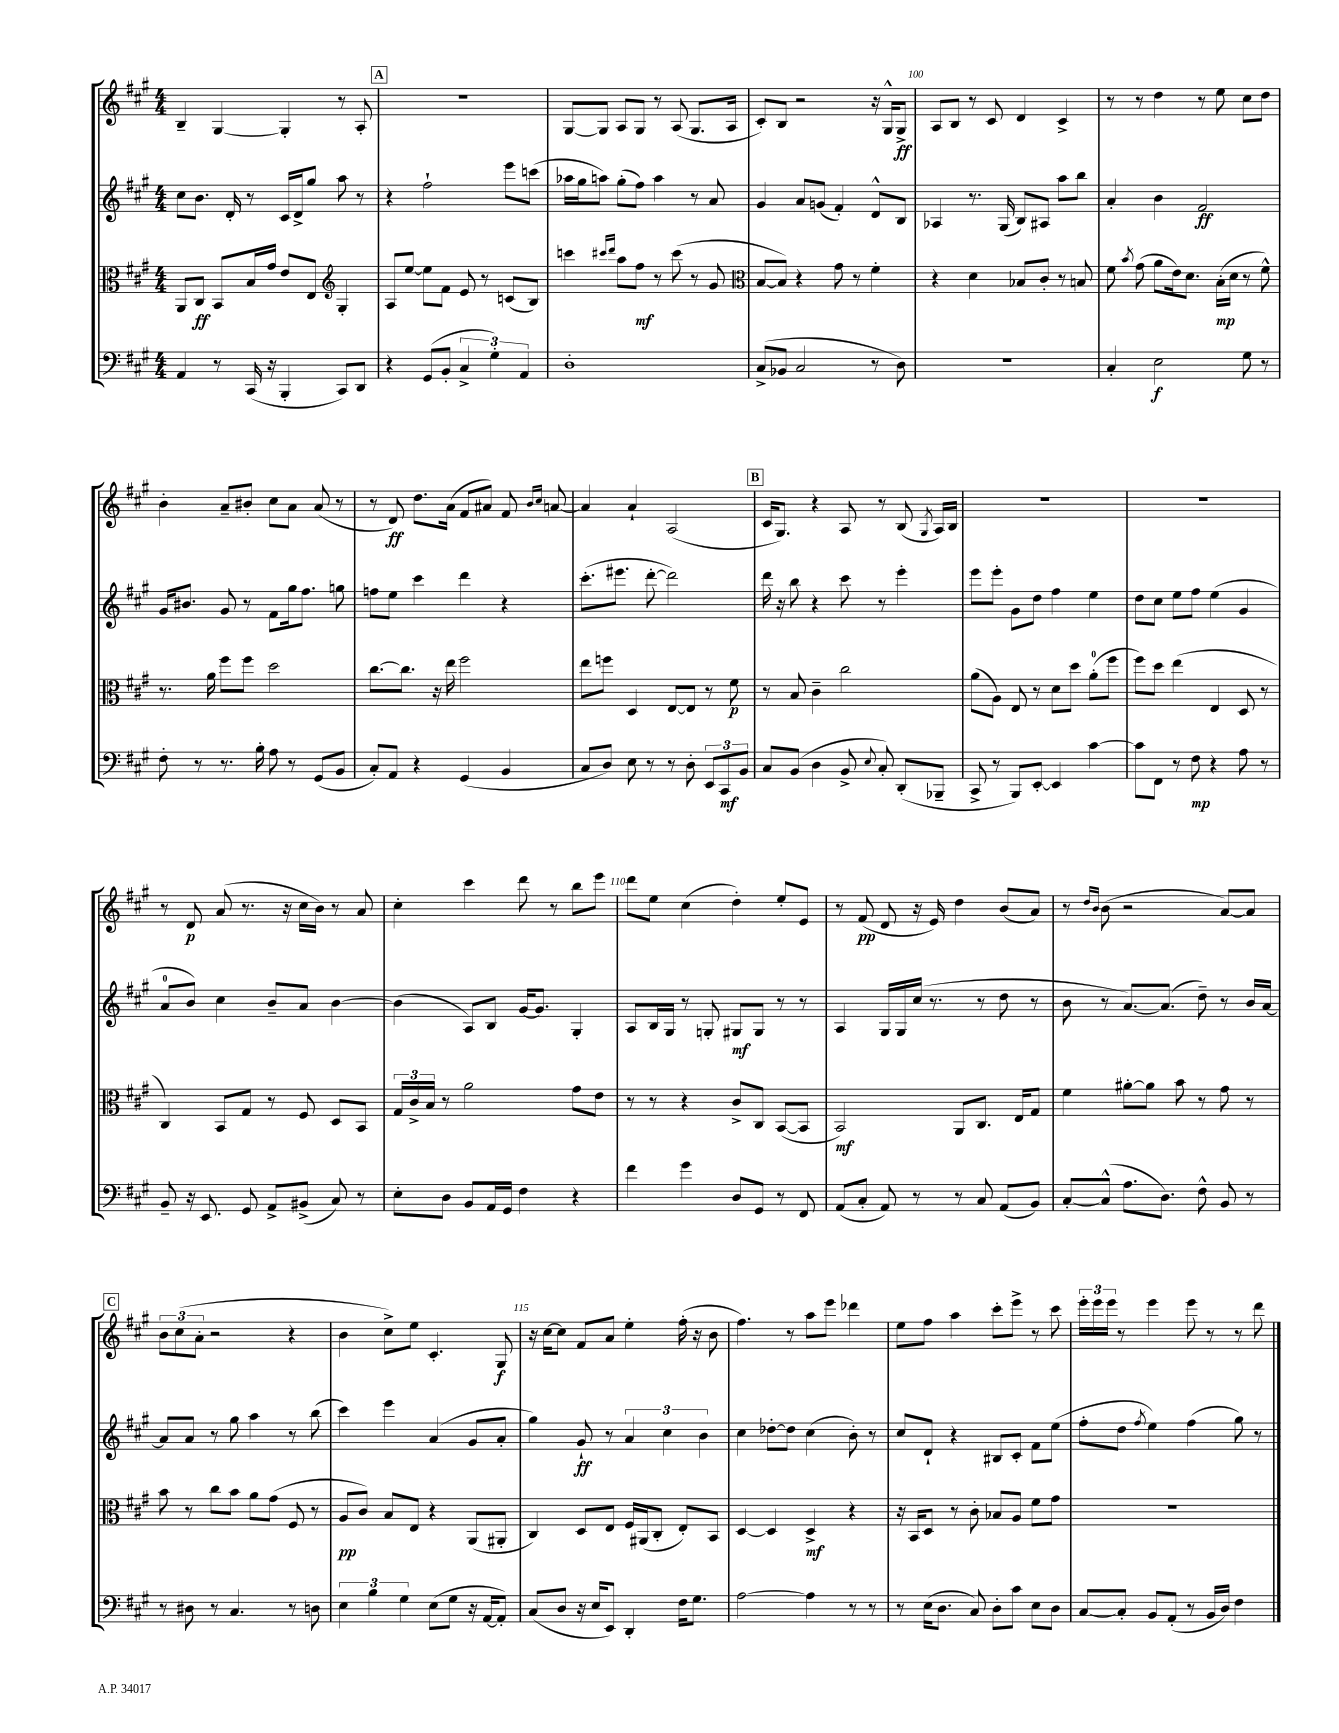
<<
\new StaffGroup <<
\new Staff = "s0" {
    \clef treble \key a \major \numericTimeSignature \time 4/4
    \autoBeamOff b4-- gis4~ gis4-. r8 a8-. |
    \mark \markup { \box "A" } R1 |
    gis8[~ gis8] a8[ gis8] r8 a8( gis8.[ a16] |
    cis'8[-.) b8] r2 r16 gis16[-^ gis8]->\ff |
    a8[ b8] r8 cis'8 d'4 cis'4-> |
    r8 r8 d''4 r8 e''8 cis''8[ d''8] |
    b'4-. a'8[-- bis'8]-. cis''8[ a'8] a'8( r8 |
    r8 d'8\ff) d''8.[ a'16]( fis'8[ ais'8]) fis'8 \grace { b'16[ cis''16] } a'8~ |
    a'4 a'4-! a2( |
    \mark \markup { \box "B" } cis'16[ gis8.]) r4 a8 r8 b8( \acciaccatura { gis8 } a16[) b16] |
    r1 |
    R1 |
    r8 d'8\p a'8( r8. r16 cis''16[ b'16]) r8 a'8 |
    cis''4-. cis'''4 d'''8 r8 b''8[ e'''8] |
    d'''8[ e''8] cis''4( d''4-.) e''8[-. e'8] |
    r8 fis'8\pp( d'8 r16 e'16) d''4 b'8[( a'8]) |
    r8 \grace { d''16[ b'16] } b'8( r2 a'8[~) a'8] |
    \mark \markup { \box "C" } \tuplet 3/2 { b'8[ cis''8( a'8]-. } r2 r4 |
    b'4 cis''8[->) e''8] cis'4.-. gis8\f |
    r16 cis''16[~ cis''8] fis'8[ a'8] e''4-. fis''16-.( r16 b'8 |
    fis''4.) r8 a''8[ e'''8] des'''4 |
    e''8[ fis''8] a''4 cis'''8[-. e'''8]-> r8 cis'''8 |
    \tuplet 3/2 { e'''16[-. e'''16 e'''16] } r8 e'''4 e'''8 r8 r8 d'''8 \bar "|." |
}
\new Staff = "s1" {
    \clef treble \key a \major \numericTimeSignature \time 4/4
    \autoBeamOff cis''8[ b'8.] d'16-. r8 cis'16[ d'16-> gis''8] a''8 r8 |
    \mark \markup { \box "A" } r4 fis''2-! e'''8[ c'''8]( |
    aes''16[ gis''16 a''8]) gis''8[-.( fis''8]) a''4 r8 a'8 |
    gis'4 a'8[ g'8]( fis'4-.) d'8[-^ b8] |
    aes4 r8. gis16( b8[) ais8] a''8[ b''8] |
    a'4-. b'4 fis'2\ff |
    gis'16[ bis'8.] gis'8 r8 fis'8[ gis''16 fis''8.] g''8 |
    f''8[ e''8] cis'''4 d'''4 r4 |
    cis'''8.[-.( eis'''8.] d'''8~-. d'''2) |
    \mark \markup { \box "B" } d'''16 r16 b''8 r4 cis'''8 r8 e'''4-. |
    e'''8[ e'''8]-. gis'8[ d''8] fis''4 e''4 |
    d''8[ cis''8] e''8[ fis''8] e''4( gis'4 |
    a'8[-0 b'8]) cis''4 b'8[-- a'8] b'4~ |
    b'4( a8[) b8] gis'16[~ gis'8.] gis4-. |
    a8[ b16 gis16] r8 g8-. gis8[\mf gis8] r8 r8 |
    a4 gis16[ gis16 cis''16]( r8. r8 d''8 r8 |
    b'8 r8 a'8.[~) a'8.]( d''8--) r8 b'16[ a'16]~ |
    \mark \markup { \box "C" } a'8[ a'8] r8 gis''8 a''4 r8 b''8( |
    cis'''4) e'''4 a'4( gis'8[ a'8]-. |
    gis''4) gis'8-!\ff r8 \tuplet 3/2 { a'4 cis''4 b'4 } |
    cis''4 des''8[~-. des''8] cis''4( b'8-.) r8 |
    cis''8[ d'8]-! r4 bis8[ cis'8]-. fis'8[ e''8]( |
    fis''8[-. d''8] \acciaccatura { fis''8 } e''4) fis''4( gis''8) r8 \bar "|." |
}
\new Staff = "s2" {
    \clef alto \key a \major \numericTimeSignature \time 4/4
    \autoBeamOff a,8[ cis8]\ff b,8[ b16 gis'16] e'8[ e8] \clef treble gis4-. |
    \mark \markup { \box "A" } a8[ e''8]~ e''8[ fis'8] e'8 r8 c'8[( b8]) |
    c'''4 \grace { cis'''16[ d'''16] } a''8[ fis''8]\mf r8 cis'''8( r8 gis'8 |
    \clef alto b8[~ b8]) r4 gis'8 r8 fis'4-. |
    r4 d'4 bes8[ cis'8]-. r8 b8 |
    fis'8 \acciaccatura { b'8 } gis'8( a'8[ e'16) d'8.] b16[-.\mp( d'16] r8 fis'8-^) |
    r8. a'16 fis''8[ fis''8] d''2 |
    cis''8.[~ cis''8.] r16 e''16 fis''2 |
    e''8[ f''8] d4 e8[~ e8] r8 fis'8\p |
    \mark \markup { \box "B" } r8 b8 cis'4-- cis''2 |
    a'8[( a8]) e8 r8 d'8[ d''8] a'8[-0-.( fis''8] |
    fis''8[) d''8] e''4( e4 d8 r8 |
    cis4) b,8[ gis8] r8 fis8 d8[ b,8] |
    \tuplet 3/2 { gis16[ cis'16-> b16] } r8 a'2 gis'8[ e'8] |
    r8 r8 r4 cis'8[-> cis8] b,8[~( b,8] |
    b,2\mf) a,8[ cis8.] e16[ gis8] |
    fis'4 ais'8[~-. ais'8] b'8 r8 gis'8 r8 |
    \mark \markup { \box "C" } b'8 r8 cis''8[ b'8] a'8[ gis'8]( fis8 r8 |
    a8[\pp cis'8]) b8[ e8] r4 a,8[( ais,8]-. |
    cis4) d8[ e8] fis16[ ais,16( cis8]-. e8[-.) b,8] |
    d4~ d4 d4->\mf r4 |
    r16 b,16[ d8] r8 cis'8-. bes8[ a8] fis'8[ gis'8] |
    r1 \bar "|." |
}
\new Staff = "s3" {
    \clef bass \key a \major \numericTimeSignature \time 4/4
    \autoBeamOff a,4 r8 cis,16( r16 b,,4-. cis,8[) d,8] |
    \mark \markup { \box "A" } r4 gis,8[( b,8]-. \tuplet 3/2 { cis4-> gis4-.) a,4 } |
    d1-. |
    cis8[->( bes,8] cis2 r8 d8) |
    R1 |
    cis4-. e2\f gis8 r8 |
    fis8-. r8 r8. b16-. a8 r8 gis,8[( b,8] |
    cis8[-.) a,8] r4 gis,4( b,4 |
    cis8[ d8]) e8 r8 r8 d8-. \tuplet 3/2 { e,8[ cis,8\mf b,8] } |
    \mark \markup { \box "B" } cis8[ b,8]( d4 b,8-> \appoggiatura { e8 } cis8-.) d,8[-.( bes,,8]-- |
    cis,8-> r8 b,,8[) e,8]~-. e,4 cis'4~ |
    cis'8[ fis,8] r8 fis8\mp r4 a8 r8 |
    b,8-- r16 e,8. gis,8 a,8[-> bis,8]->( cis8) r8 |
    e8[-. d8] b,8[ a,16 gis,16] fis4 r4 |
    fis'4 gis'4 d8[ gis,8] r8 fis,8 |
    a,8[( cis8]-. a,8) r8 r8 cis8 a,8[( b,8]) |
    cis8[~-. cis8]-^( a8.[ d8.]) fis8-^ b,8 r8 |
    \mark \markup { \box "C" } r8 dis8 r8 cis4. r8 d8 |
    \tuplet 3/2 { e4 b4 gis4 } e8[( gis8] r16 a,16[~ a,8]-.) |
    cis8[( d8] r16 e16[ e,8]) d,4-. fis16[ gis8.] |
    a2~ a4 r8 r8 |
    r8 e16[( d8.] cis8) d8[-. cis'8] e8[ d8] |
    cis8[~ cis8]-. b,8[ a,8]-.( r8 b,16[ d16]) fis4 \bar "|." |
}
>>
>>
\layout { \context { \Score currentBarNumber = #96 \override BarNumber.break-visibility = ##(#f #t #t) barNumberVisibility = #(every-nth-bar-number-visible 5) } }
